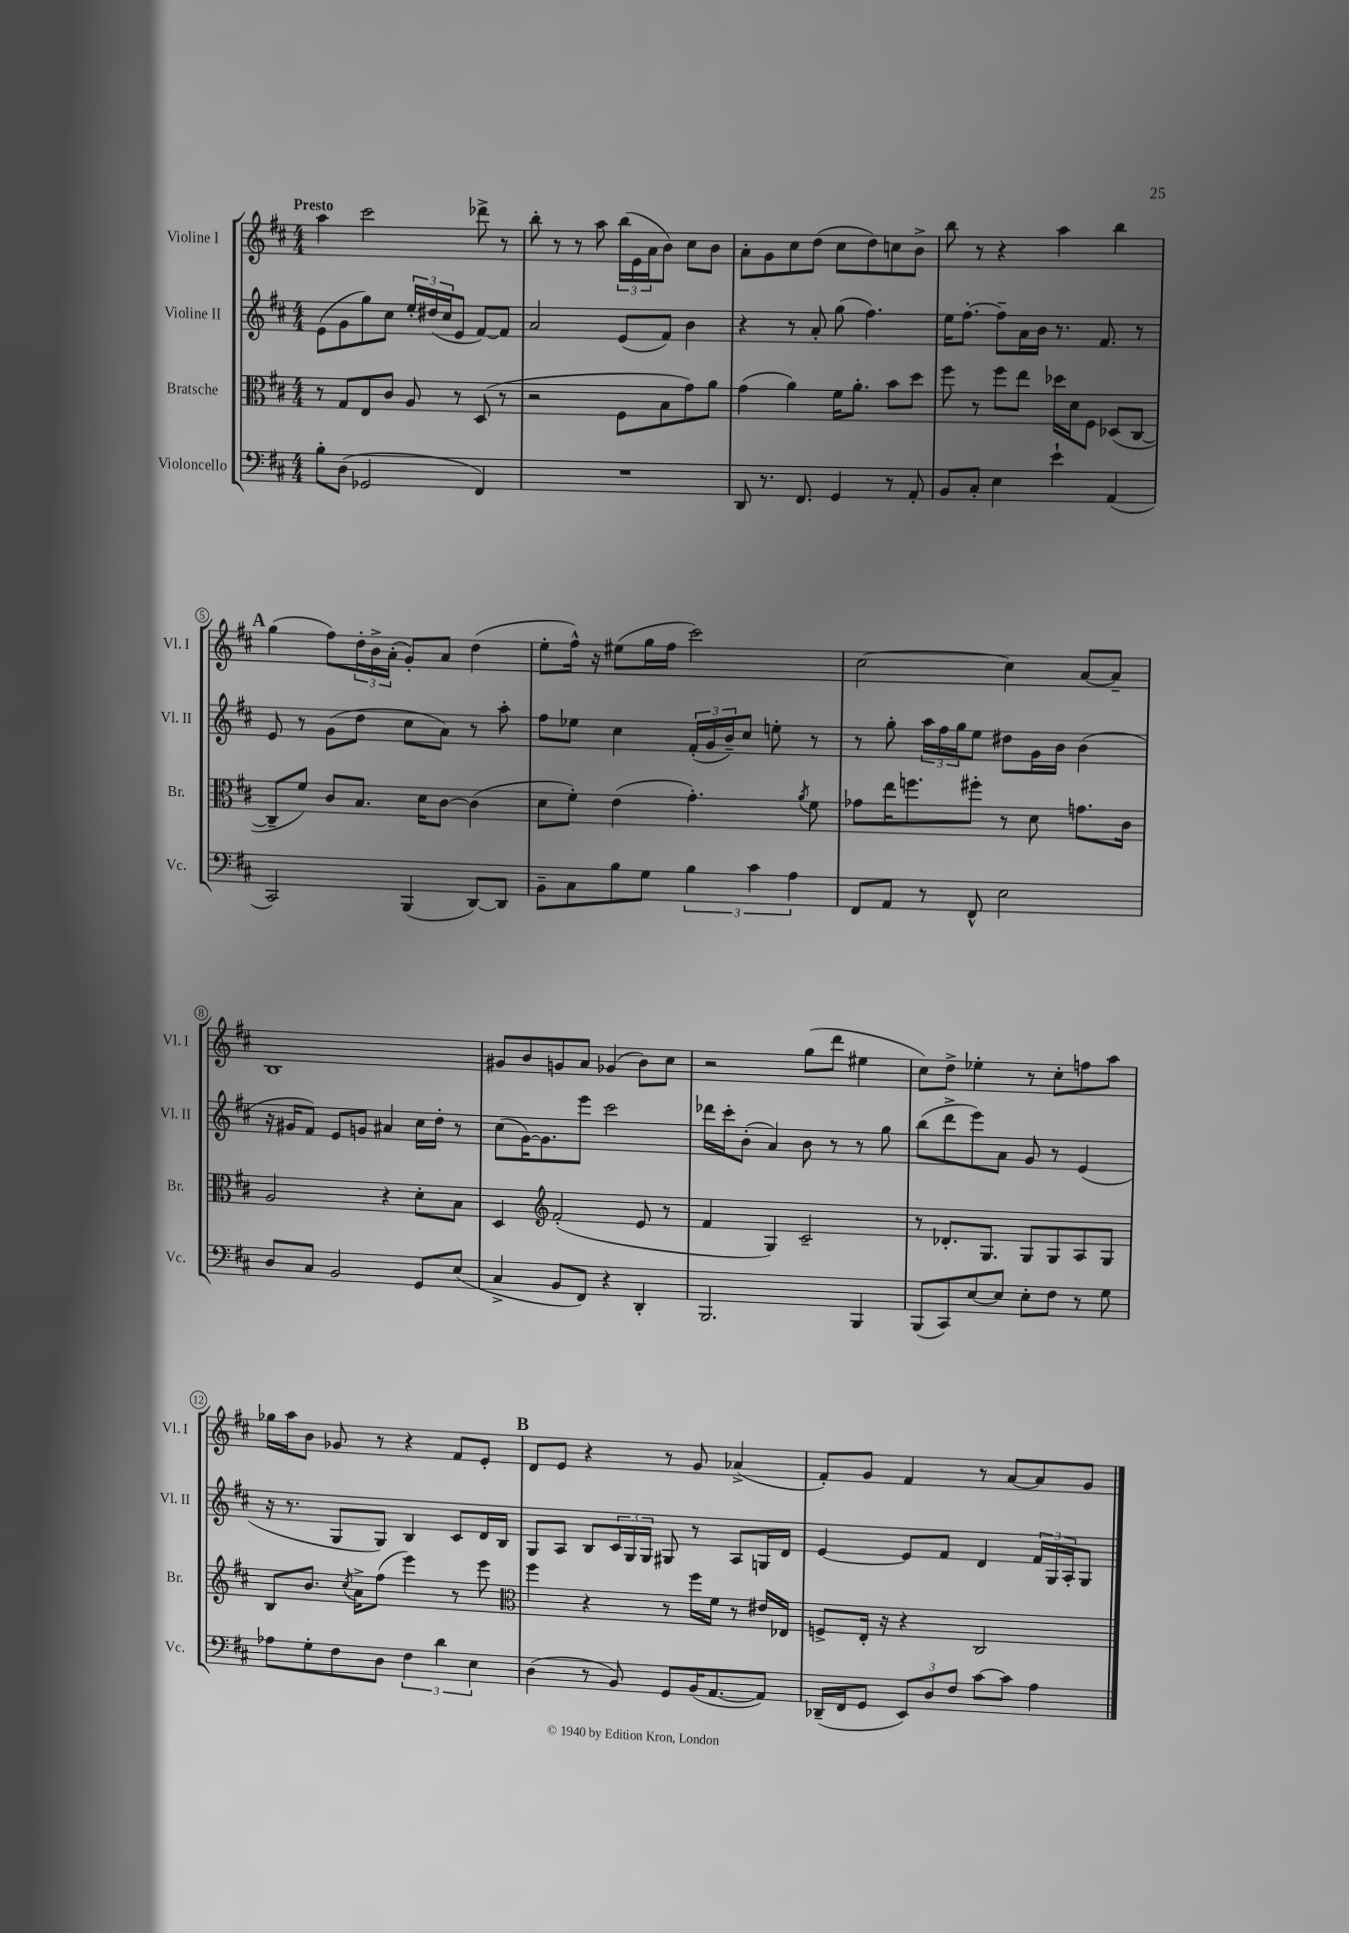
<<
\new StaffGroup <<
\new Staff = "s0" \with { instrumentName = "Violine I" shortInstrumentName = "Vl. I" } {
    \clef treble \key d \major \numericTimeSignature \time 4/4 \tempo "Presto"
    a''4 cis'''2 des'''8-> r8 |
    b''8-. r8 r8 a''8 \tuplet 3/2 { b''16( e'16 a'16 } b'8) cis''8 b'8 |
    a'8-. g'8 cis''8 d''8( cis''8 d''8) c''8 b'8-> |
    b''8 r8 r4 a''4 b''4 |
    \mark \markup { \bold "A" } g''4( fis''8) \tuplet 3/2 { d''16-. b'16-> a'16-.( } g'8-.) a'8 d''4( |
    e''8-. fis''16-^) r16 eis''8( g''16 fis''16 cis'''2) |
    cis''2~ cis''4 a'8~ a'8-- |
    b1 |
    gis'8 b'8 g'8 a'8 ges'4( b'8) cis''8 |
    r2 g''8( d'''8 eis''4 |
    cis''8) d''8-> ees''4-. r8 cis''8-. f''8 a''8 |
    ges''16 a''16 b'8 ges'8 r8 r4 fis'8 e'8-. |
    \mark \markup { \bold "B" } d'8 e'8 r4 r8 g'8 aes'4->( |
    fis'8-.) g'8 fis'4 r8 a'8~ a'8 g'8 \bar "|." |
}
\new Staff = "s1" \with { instrumentName = "Violine II" shortInstrumentName = "Vl. II" } {
    \clef treble \key d \major \numericTimeSignature \time 4/4
    e'8( g'8 g''8) cis''8 \tuplet 3/2 { e''16-. dis''16( cis''16 } e'8 fis'8~) fis'8 |
    a'2 e'8( fis'8) b'4 |
    r4 r8 a'8-. g''8( fis''4.) |
    e''16 fis''8.~-. fis''8-- a'16 b'16 r8. fis'8. r8 |
    \mark \markup { \bold "A" } e'8 r8 g'8( d''8 cis''8 a'8) r8 a''8-. |
    fis''8 ees''8 cis''4 \tuplet 3/2 { fis'16-.( g'16 b'16--) } cis''8 e''8-. r8 |
    r8 g''8-. \tuplet 3/2 { a''16 fis''16 g''16 } e''8 dis''8 g'16 b'16 b'4( |
    r16 gis'16 fis'8) e'8 g'8 ais'4 cis''16 d''16-. r8 |
    cis''8( g'16~) g'8. e'''8 cis'''2 |
    des'''16 cis'''16-. b'8-.( a'4) b'8 r8 r8 g''8 |
    b''8( d'''8-> e'''8) a'8 g'8 r8 e'4( |
    r16 r8. g8 g8) b4 cis'8 d'16 b16 |
    \mark \markup { \bold "B" } g8 a8 b8 \tuplet 3/2 { cis'16 g16 g16 } gis8 r8 a8 g16 d'16 |
    e'4~ e'8 fis'8 d'4 \tuplet 3/2 { fis'16 g16 a16-. } g8 \bar "|." |
}
\new Staff = "s2" \with { instrumentName = "Bratsche" shortInstrumentName = "Br." } {
    \clef alto \key d \major \numericTimeSignature \time 4/4
    r8 g8 e8 cis'8 a8 r8 d8( r8 |
    r2 fis8 b8 g'8) a'8 |
    g'4( a'4) fis'16 a'8.-. b'8 d''8 |
    fis''8 r8 fis''8 e''8 des''16 d'16 fis8 des8( cis8~ |
    \mark \markup { \bold "A" } cis8-- fis'8) cis'8 b8. d'16 cis'8~ cis'4( |
    d'8 fis'8-.) e'4( g'4.-.) \acciaccatura { a'8 } fis'8 |
    ges'8 e''16 f''8. fis''8-. r8 d'8 g'8. cis'16 |
    a2 r4 d'8-. b8 |
    d4 \clef treble fis'2-.( e'8 r8 |
    fis'4 g4) cis'2-- |
    r8 des'8.-. g8. g8 g8 a8 g8 |
    b8 b'8. \acciaccatura { cis''8 } a'16-> fis''8( e'''4) r8 e'''8 |
    \mark \markup { \bold "B" } \clef alto fis''4 r4 r8 fis''16 fis'16 r8 eis'16 ees16 |
    f8-> e16-. r16 r4 cis2 \bar "|." |
}
\new Staff = "s3" \with { instrumentName = "Violoncello" shortInstrumentName = "Vc." } {
    \clef bass \key d \major \numericTimeSignature \time 4/4
    b8-. d8( ges,2 fis,4) |
    R1 |
    d,8 r8. fis,8. g,4 r8 a,8-. |
    b,8 cis8-. e4 e'4-! a,4( |
    \mark \markup { \bold "A" } cis,2) b,,4( d,8~) d,8 |
    b,8-- cis8 b8 g8 \tuplet 3/2 { b4 cis'4 a4 } |
    fis,8 a,8 r8 fis,8-^ e2 |
    d8 cis8 b,2 g,8 e8( |
    cis4-> b,8 fis,8) r4 d,4-. |
    b,,2. b,,4 |
    b,,8( cis,8) e8~ e8 e8-. fis8 r8 g8 |
    aes8 g8-. fis8 d8 \tuplet 3/2 { fis4 d'4 e4 } |
    \mark \markup { \bold "B" } d4( r8 b,8) g,8 b,16( a,8.~ a,8) |
    des,16--( fis,16 g,8 \tuplet 3/2 { e,8) d8 fis8 } cis'8~ cis'8 a4 \bar "|." |
}
>>
>>
\layout { \context { \Score \override BarNumber.stencil = #(make-stencil-circler 0.1 0.3 ly:text-interface::print) } }
